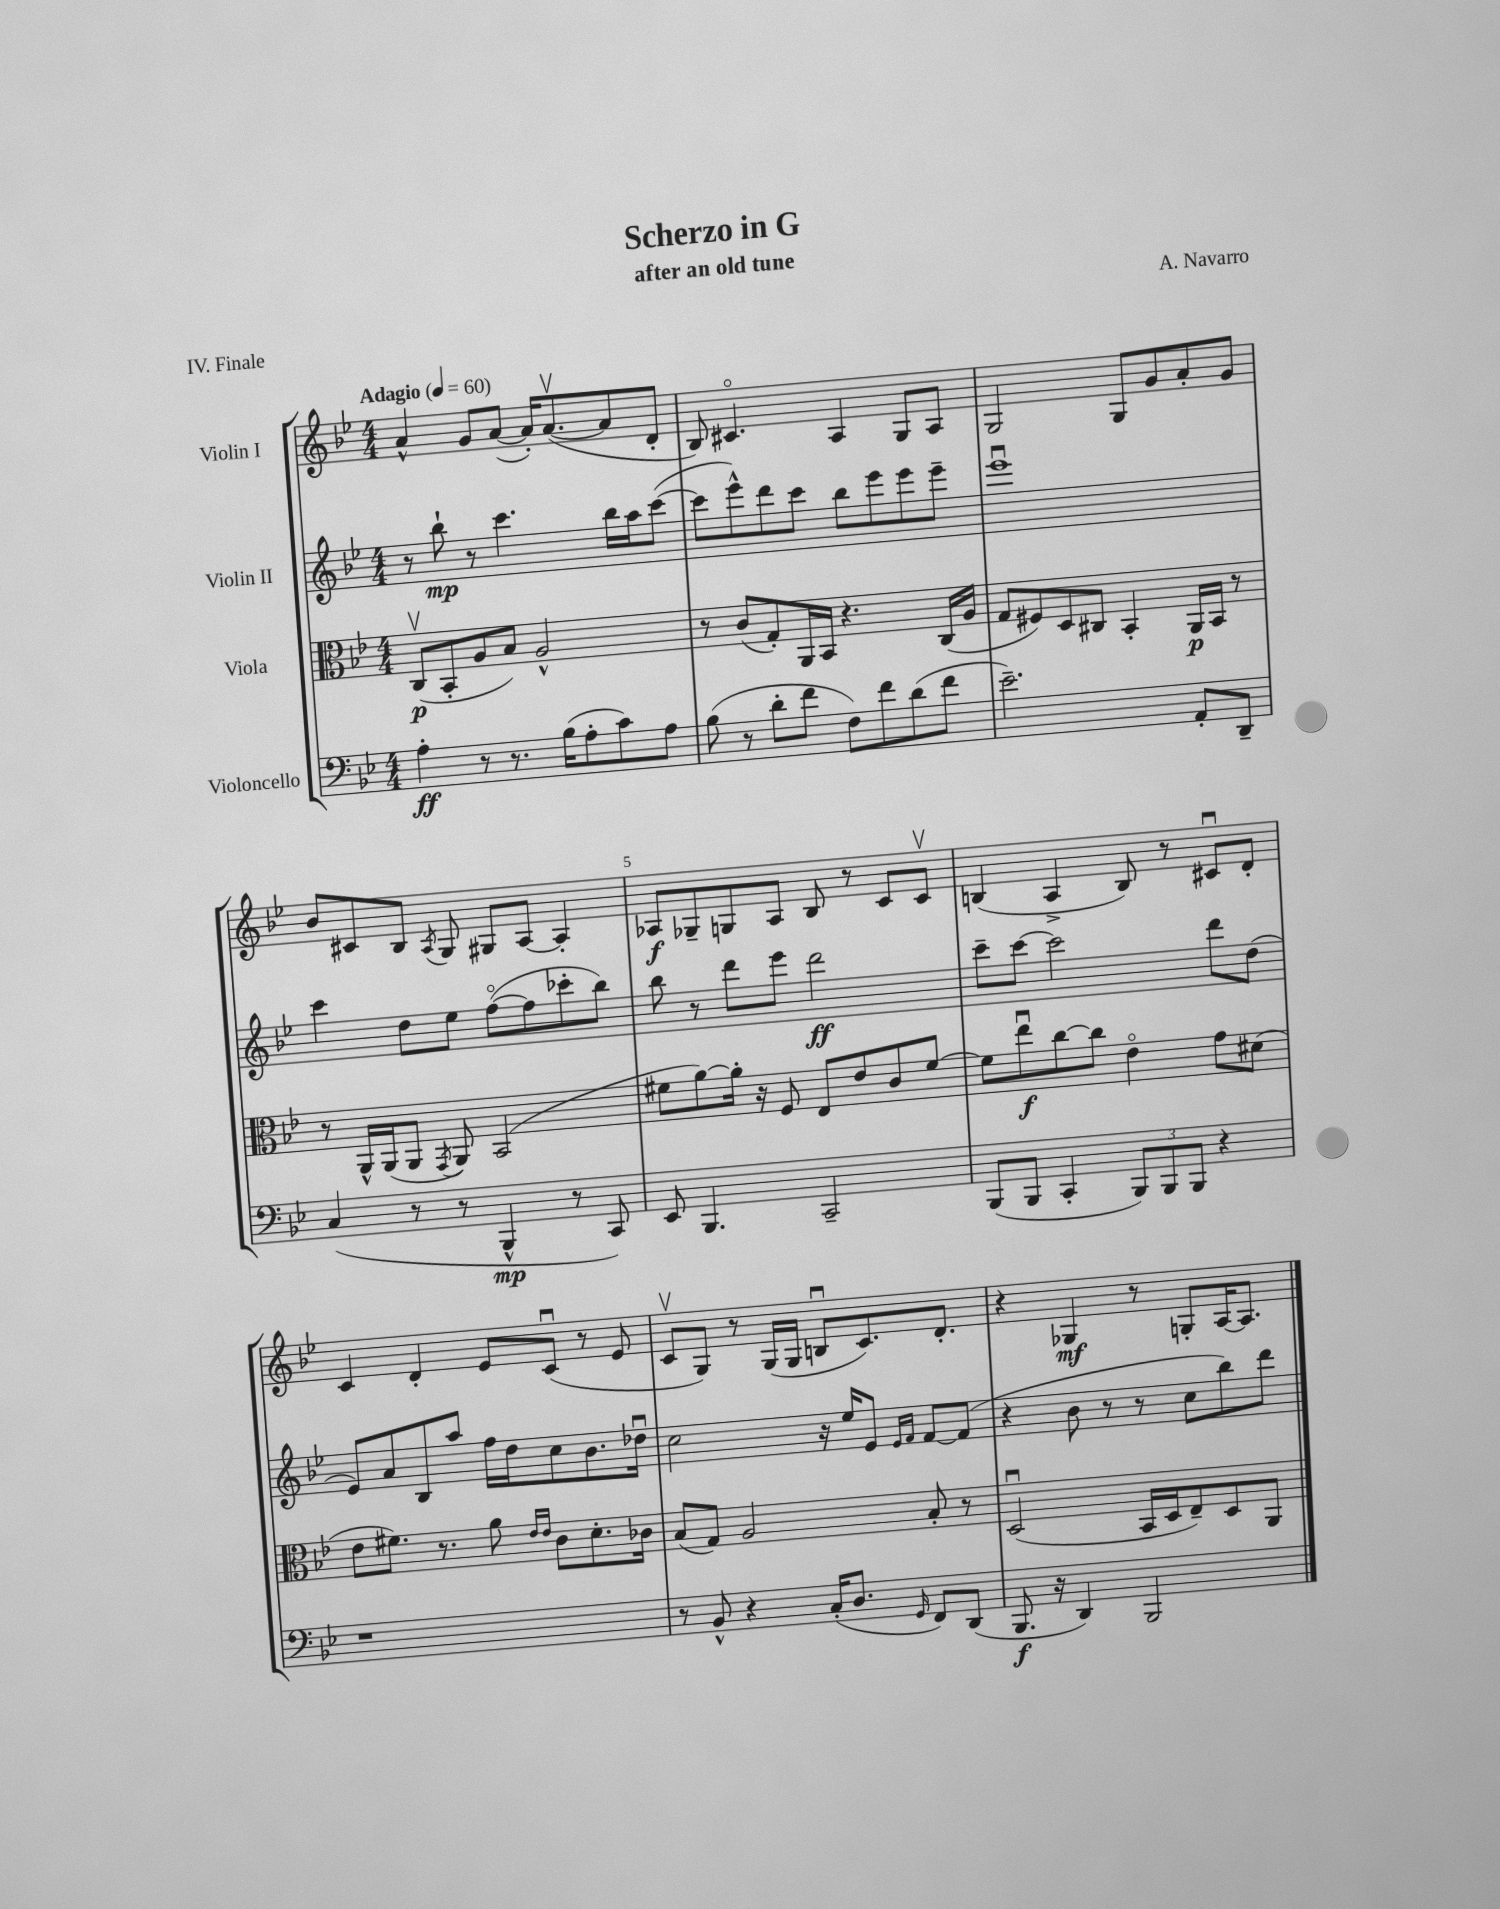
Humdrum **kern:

**kern	**kern	**kern	**kern
*staff4	*staff3	*staff2	*staff1
*clefF4	*clefC3	*clefG2	*clefG2
*k[b-e-]	*k[b-e-]	*k[b-e-]	*k[b-e-]
*M4/4	*M4/4	*M4/4	*M4/4
*MM60	*MM60	*MM60	*MM60
4A'	(8Cv	8r	4a^^
.	8BB-'	8bb-`	.
8r	8A	8r	8g
8.r	8B-)	4.ccc	([8a
.	2A^^	.	16a'])
(16B-	.	.	([8.av
8A'	.	.	.
8c)	.	16bb-	8a]
.	.	16aa	.
8A	.	([8ccc	8d'
=	=	=	=
(8B-	8r	8ccc]	8B-)
8r	(8c	8eee-^^)	4.c#o
8d'	8G')	8ddd	.
8f	16AA	8ccc	.
.	16BB-	.	.
8F)	4.r	8bb-	4A
8f	.	8eee-	.
(8d	.	8eee-	8G
8f	(16C	8eee-~	8A
.	16A	.	.
=	=	=	=
2.e-~)	8G	1eee-u	2G
.	8F#)	.	.
.	8D	.	.
.	8C#	.	.
.	4BB-'	.	8G
.	.	.	8g
8AA'	16AA	.	8a'
.	16BB-	.	.
8DD~	8r	.	8g
=	=	=	=
(4C	8r	4ccc	8b-
.	16AA^^	.	8c#
.	(16AA	.	.
8r	8AA	8dd	8B-
.	8qGG	.	8qA
8r	8AA)	8ee-	8G
4BBB-^^	(2BB-	([8ffo	8G#
.	.	8ff]	[8A
8r	.	8ccc-'	4A']
8CC)	.	8bb-)	.
=	=	=	=
8EE-	8f#	8bb-	8A-
4.BBB-	[8a)	8r	8G-~
.	16a']	8ddd	8G
.	16r	.	.
.	8F	8eee-	8A-
2CC~	8E-	2ddd	8B-
.	8e-	.	8r
.	8c	.	8c
.	[8f#	.	8cv
=	=	=	=
(8BBB-	8f#]	8ccc~	(4B
8BBB-	8ee-u	[8ccc	.
4CC'	[8cc	2ccc]	4A^
.	8cc]	.	.
12BBB-)	4e-o	.	8B)
12BBB-	.	.	.
.	.	.	8r
12BBB-	.	.	.
4r	8g	8ddd	8c#u
.	(8d#	(8dd	8d'
=	=	=	=
1r	8e-	8e-)	4c
.	8.f#)	8a	.
.	.	8B-	4d'
.	8.r	.	.
.	.	8aa	.
.	8a	16ff	8e-
.	.	16dd	.
.	16qqe-	.	.
.	16qqe-	.	.
.	8c	8cc	(8cu
.	8.d'	8.b-	8r
.	.	.	8e-
.	16c-	16dd-u	.
=	=	=	=
8r	(8B-	2cc	8cv
8BB-^^	8G)	.	8G)
4r	2A	.	8r
.	.	.	(16G
.	.	.	16G
(16C'	.	16r	8Bu
8.D	.	16ee-	.
.	.	8e-	8.c)
.	.	16qqe-	.
16qqGG	.	16qqf	.
8FF)	8B-'	[8f	.
.	.	.	8.d'
(8DD	8r	(8f]	.
=	=	=	=
8.BBB-	(2Du	4r	4r
16r	.	.	.
4DD)	.	8b-	4G-
.	.	8r	.
2BBB-	16BB-	8r	8r
.	16D	.	.
.	8E-~)	8cc	8G'
.	8D	8bb-)	[16A
.	.	.	8.A]
.	8AA	8ddd	.
==	==	==	==
*-	*-	*-	*-
